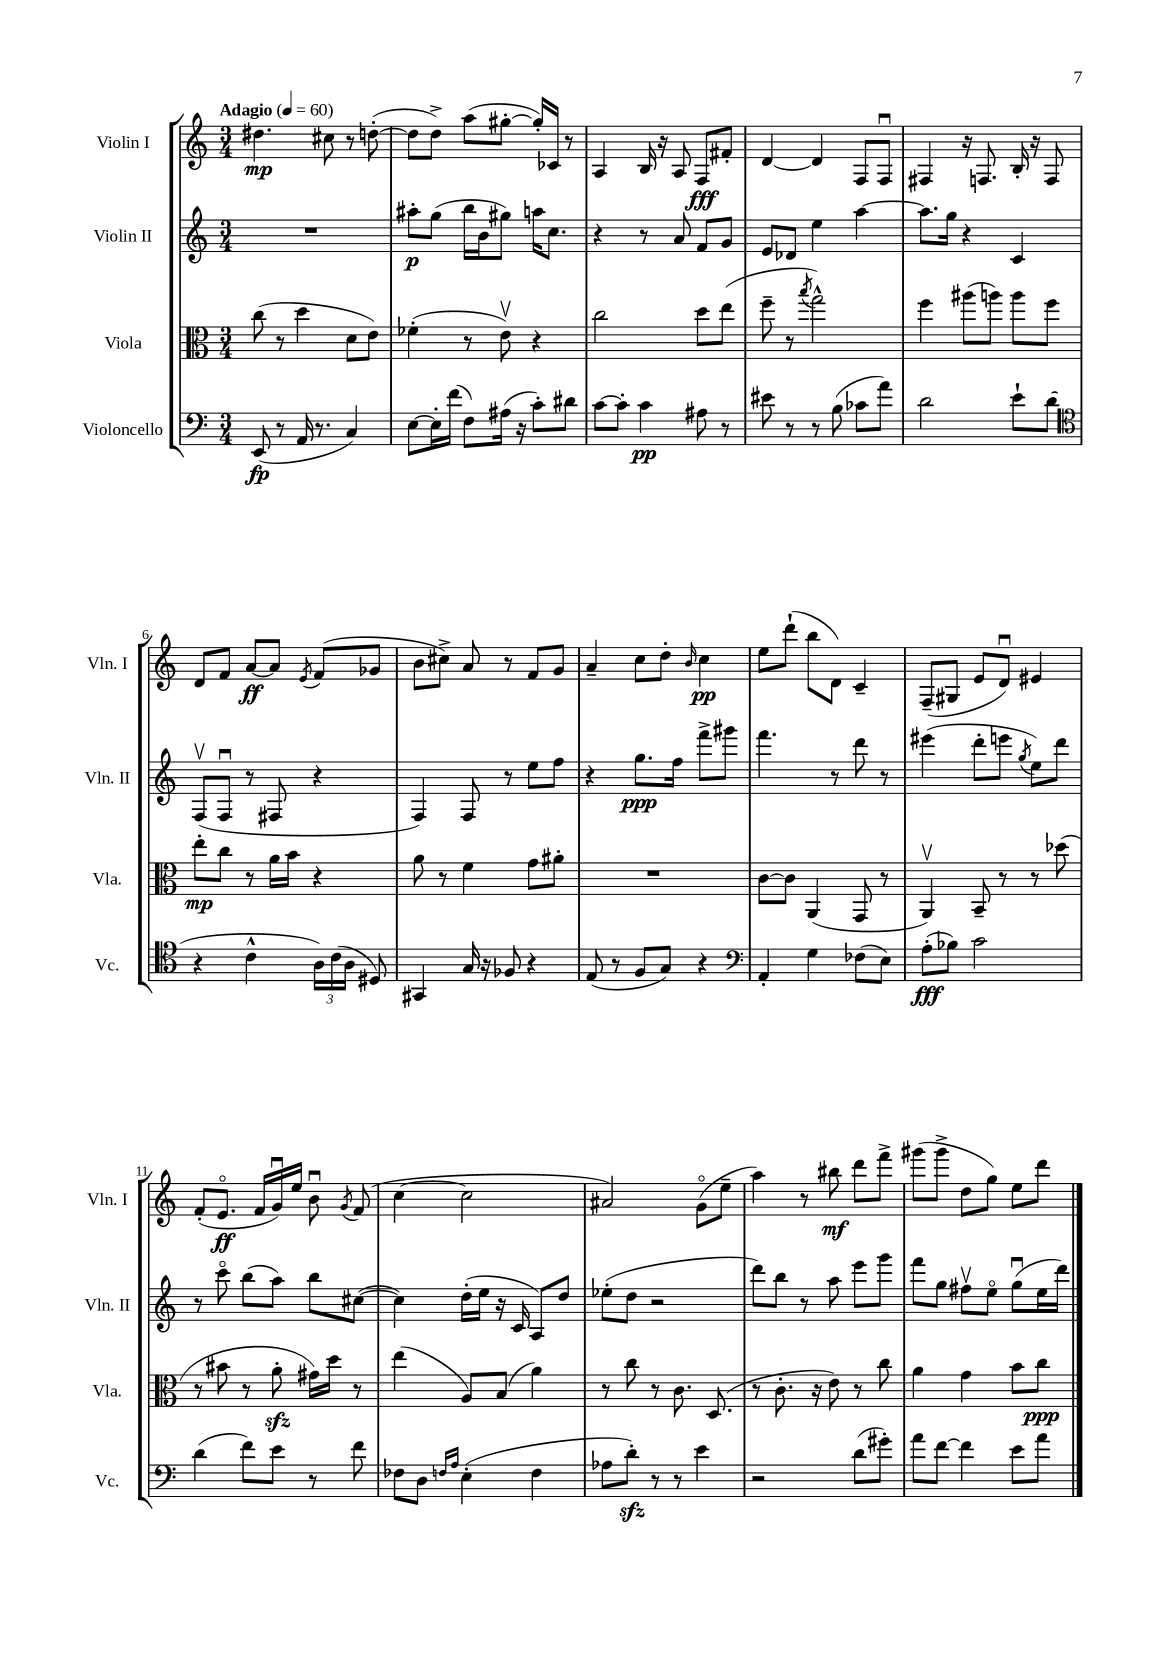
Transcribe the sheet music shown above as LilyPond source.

<<
\new StaffGroup <<
\new Staff = "s0" \with { instrumentName = "Violin I" shortInstrumentName = "Vln. I" } {
    \clef treble \key c \major \numericTimeSignature \time 3/4 \tempo "Adagio" 4 = 60
    \autoBeamOff dis''4.\mp cis''8 r8 d''8~-.( |
    d''8[ d''8]->) a''8[( gis''8]~-. gis''16[-.) ces'16] r8 |
    a4 b16 r16 a8 f8[\fff fis'8]-. |
    d'4~ d'4 f8[ f8]\downbow |
    fis4 r16 f8. b16-. r16 f8 |
    d'8[ f'8] a'8[~\ff a'8] \acciaccatura { e'8 } f'8[( ges'8] |
    b'8[ cis''8]->) a'8 r8 f'8[ g'8] |
    a'4-- c''8[ d''8]-. \grace { b'16 } c''4\pp |
    e''8[ d'''8]-!( b''8[ d'8]) c'4-- |
    f8[--( gis8] e'8[ d'8]\downbow) eis'4 |
    f'8[-.( e'8.]\flageolet\ff f'16[ g'16\downbow) e''16] b'8\downbow \acciaccatura { g'8 } f'8( |
    c''4~ c''2 |
    ais'2) g'8[\flageolet( e''8]-- |
    a''4) r8 bis''8\mf d'''8[ f'''8]-> |
    gis'''8[( gis'''8]-> d''8[ g''8]) e''8[ d'''8] \bar "|." |
}
\new Staff = "s1" \with { instrumentName = "Violin II" shortInstrumentName = "Vln. II" } {
    \clef treble \key c \major \numericTimeSignature \time 3/4
    \autoBeamOff R2. |
    ais''8[-.\p g''8]( b''16[ b'16 gis''8]) a''16[ c''8.] |
    r4 r8 a'8 f'8[ g'8] |
    e'8[ des'8] e''4 a''4~ |
    a''8.[ g''16] r4 c'4 |
    f8[\upbow( f8]\downbow r8 fis8 r4 |
    f4) f8 r8 e''8[ f''8] |
    r4 g''8.[\ppp f''16] f'''8[-> gis'''8] |
    f'''4. r8 d'''8 r8 |
    eis'''4( d'''8[-. e'''8] \acciaccatura { g''8 } e''8[) d'''8] |
    r8 c'''8\flageolet b''8[( a''8]) b''8[ cis''8]~( |
    cis''4) d''16[-.( e''16] r16 c'16 a8[) d''8] |
    ees''8[-.( d''8] r2 |
    d'''8[) b''8] r8 a''8 e'''8[ g'''8] |
    f'''8[ g''8] fis''8[\upbow e''8]\flageolet g''8[\downbow( e''16 d'''16]) \bar "|." |
}
\new Staff = "s2" \with { instrumentName = "Viola" shortInstrumentName = "Vla." } {
    \clef alto \key c \major \numericTimeSignature \time 3/4
    \autoBeamOff c''8( r8 d''4 d'8[ e'8]) |
    fes'4-.( r8 e'8\upbow) r4 |
    c''2 d''8[ e''8]( |
    f''8-- r8 \acciaccatura { b''8 } g''2-^) |
    f''4 ais''8[( a''8]) a''8[ f''8] |
    e''8[-.\mp c''8] r8 a'16[ b'16] r4 |
    a'8 r8 f'4 g'8[ ais'8]-. |
    R2. |
    c'8[~ c'8] a,4( g,8 r8 |
    a,4\upbow) b,8-- r8 r8 des''8( |
    r8 bis'8 r8 a'8-.\sfz gis'16[) d''16] r8 |
    e''4( a8[) b8]( a'4) |
    r8 c''8 r8 c'8. d8.( |
    r8 c'8.-. r16 e'8) r8 c''8 |
    a'4 g'4 b'8[ c''8]\ppp \bar "|." |
}
\new Staff = "s3" \with { instrumentName = "Violoncello" shortInstrumentName = "Vc." } {
    \clef bass \key c \major \numericTimeSignature \time 3/4
    \autoBeamOff e,8\fp( r8 a,16 r8. c4) |
    e8[~ e16-. f'16]( f8[) ais16]( r16 c'8[-.) dis'8] |
    c'8[~ c'8]-. c'4\pp ais8 r8 |
    eis'8 r8 r8 b8( ces'8[ a'8]) |
    d'2 e'8[-! d'8]( |
    \clef tenor r4 c'4-^ \tuplet 3/2 { a16[) c'16( a16] } dis8) |
    gis,4 g16 r16 fes8 r4 |
    e8( r8 f8[ g8]) r4 |
    \clef bass a,4-. g4 fes8[( e8]) |
    a8[-.\fff( bes8]) c'2 |
    d'4( f'8[) e'8] r8 f'8 |
    fes8[ d8] \grace { f16[ a16] } e4-.( f4 |
    aes8[ d'8]-.\sfz) r8 r8 e'4 |
    r2 d'8[( gis'8]-.) |
    a'8[ f'8]~ f'4 e'8[ a'8] \bar "|." |
}
>>
>>
